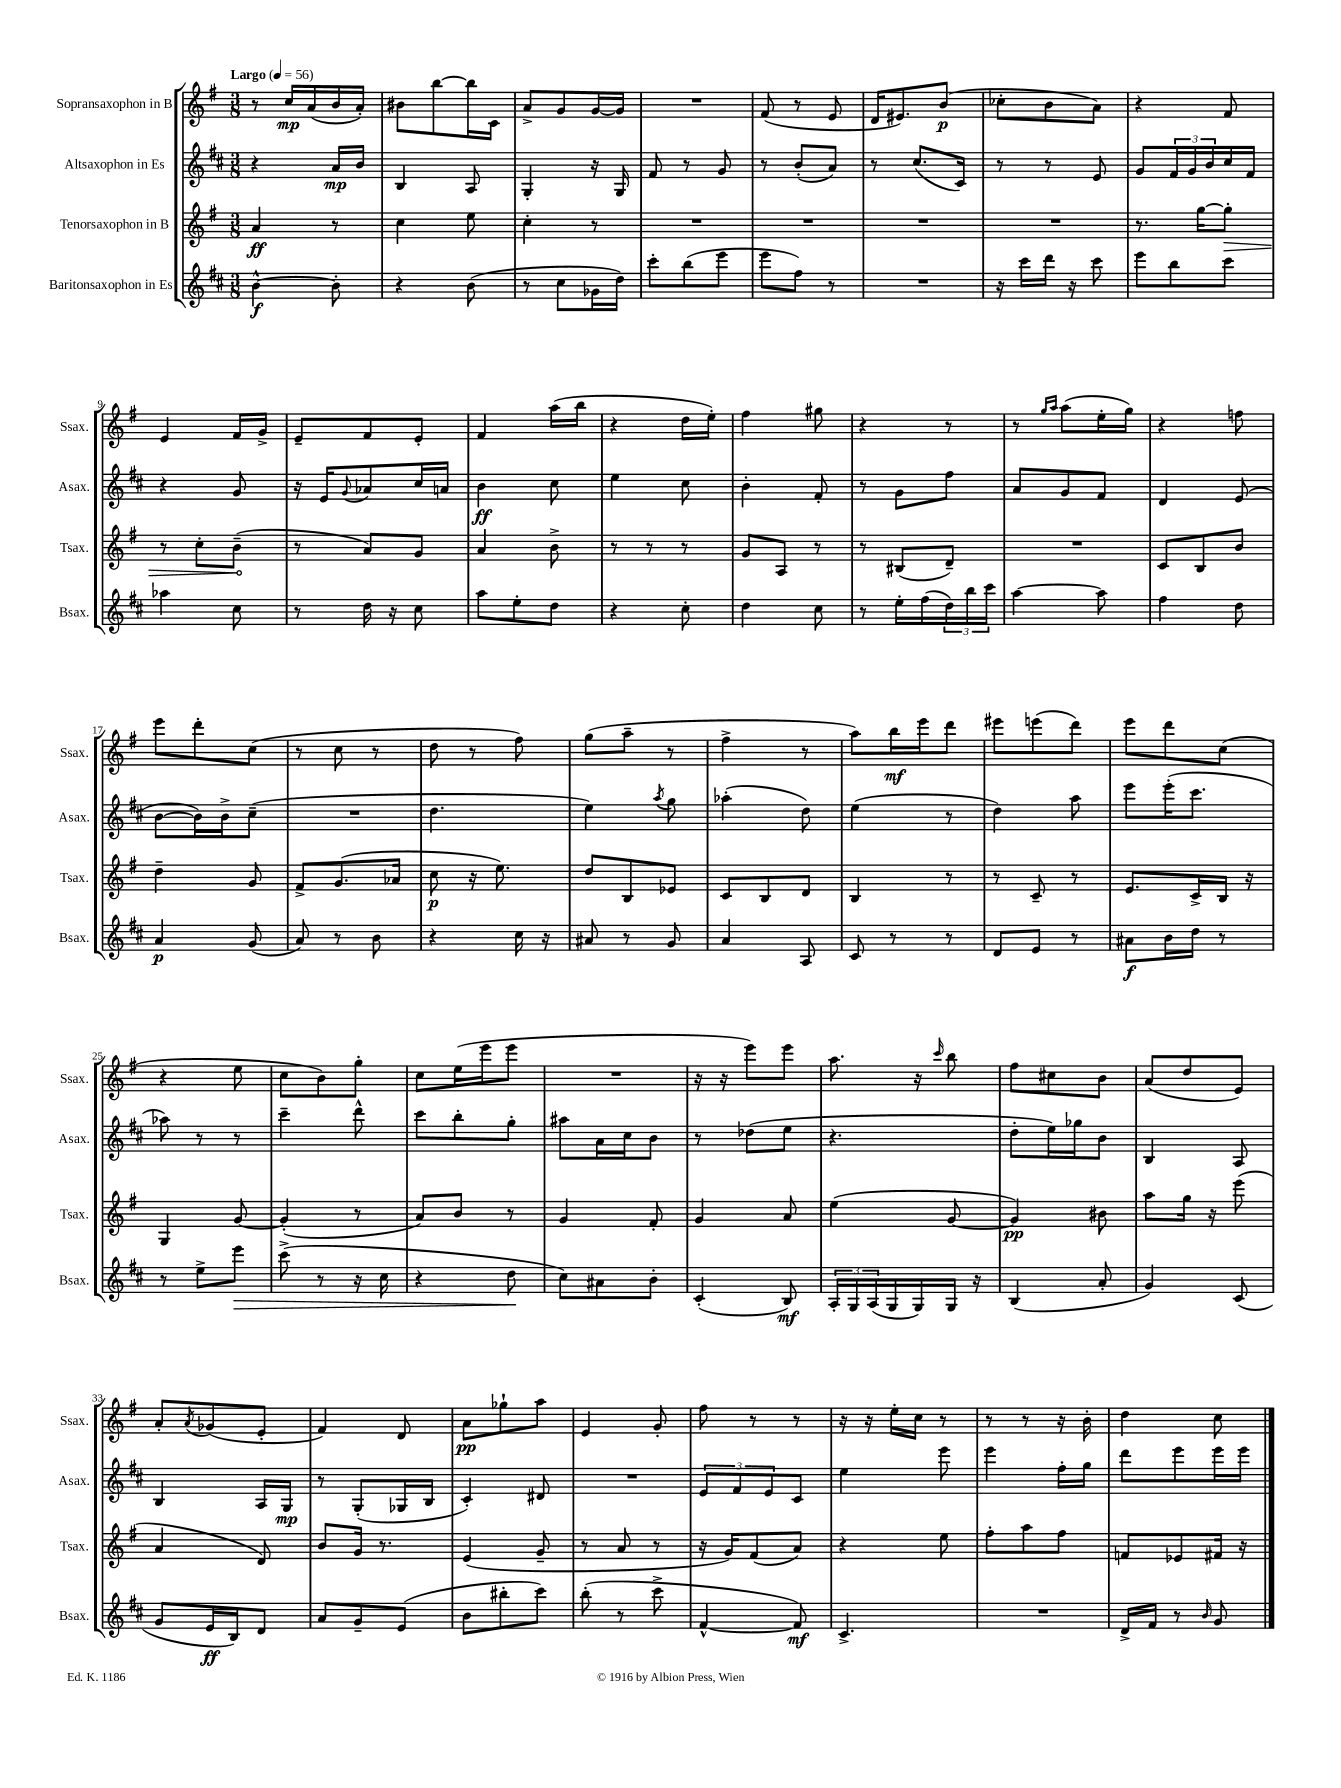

**kern	**dynam	**kern	**dynam	**kern	**dynam	**kern	**dynam
*part4	*part4	*part3	*part3	*part2	*part2	*part1	*part1
*staff4	*staff4	*staff3	*staff3	*staff2	*staff2	*staff1	*staff1
*I"Baritonsaxophon in Es	*	*I"Tenorsaxophon in B	*	*I"Altsaxophon in Es	*	*I"Sopransaxophon in B	*
*I'Bsax.	*	*I'Tsax.	*	*I'Asax.	*	*I'Ssax.	*
*clefG2	*	*clefG2	*	*clefG2	*	*clefG2	*
*k[f#c#]	*	*k[f#]	*	*k[f#c#]	*	*k[f#]	*
*M3/8	*	*M3/8	*	*M3/8	*	*M3/8	*
*MM56	*	*MM56	*	*MM56	*	*MM56	*
=1	=1	=1	=1	=1	=1	=1	=1
!	!	!	!	!	!	!LO:TX:a:B:t=Largo	!
[4b^^\	f	4a/	ff	4r	.	8r	.
.	.	.	.	.	.	16cc/LL	mp
.	.	.	.	.	.	(16a/	.
8b'\]	.	8r	.	16a/LL	mp	16b/	.
.	.	.	.	16b/JJ	.	16a'/JJ)	.
=2	=2	=2	=2	=2	=2	=2	=2
4r	.	4cc\	.	4B/	.	8b#X\L	.
.	.	.	.	.	.	[8bb\	.
(8b\	.	8ee\	.	8A/	.	16bb\L]	.
.	.	.	.	.	.	16c\JJ	.
=3	=3	=3	=3	=3	=3	=3	=3
8r	.	4cc'\	.	4G'/	.	8a^/L	.
8cc#\L	.	.	.	.	.	8g/	.
16g-X\L	.	8r	.	16r	.	[16g/L	.
16dd\JJ)	.	.	.	16G/	.	16g/JJ]	.
=4	=4	=4	=4	=4	=4	=4	=4
8ccc#'\L	.	4.r	.	8f#/	.	4.r	.
(8bb\	.	.	.	8r	.	.	.
8eee\J	.	.	.	8g/	.	.	.
=5	=5	=5	=5	=5	=5	=5	=5
8eee\L	.	4.r	.	8r	.	(8f#/	.
8ff#\J)	.	.	.	(8b'/L	.	8r	.
8r	.	.	.	8a/J)	.	8e/	.
=6	=6	=6	=6	=6	=6	=6	=6
4.r	.	4.r	.	8r	.	16d/KL	.
.	.	.	.	.	.	8.e#X/)	.
.	.	.	.	(8.cc#/L	.	.	.
.	.	.	.	.	.	(8b/J	p
.	.	.	.	16c#/Jk)	.	.	.
=7	=7	=7	=7	=7	=7	=7	=7
16r	.	4.r	.	8r	.	8cc-X'\L	.
16ccc#\LL	.	.	.	.	.	.	.
16ddd\JJ	.	.	.	8r	.	8b\	.
16r	.	.	.	.	.	.	.
8ccc#\	.	.	.	8e/	.	8a\J)	.
=8	=8	=8	=8	=8	=8	=8	=8
8eee\L	.	8.r	.	8g/L	.	4r	.
8bb\	.	.	.	24f#/L	.	.	.
.	.	.	.	24g/	.	.	.
.	.	[16gg\KL	.	.	.	.	.
.	.	.	.	24b/	.	.	.
!	!	!	!LO:HP:b	!	!	!	!
8ccc#\J	.	8gg'\J]	>	16cc#/	.	8f#/	.
.	.	.	.	16f#/JJ	.	.	.
!!LO:LB:g=z
=9	=9	=9	=9	=9	=9	=9	=9
4aa-X\	.	8r	.	4r	.	4e/	.
.	.	8cc'\L	.	.	.	.	.
8cc#\	.	(8b~\J	.	8g/	.	16f#/LL	.
.	.	.	.	.	.	16g^/JJ	.
.	.	.	]	.	.	.	.
=10	=10	=10	=10	=10	=10	=10	=10
8r	.	8r	.	16r	.	8e~/L	.
.	.	.	.	16e/KL	.	.	.
.	.	.	.	8qqg/	.	.	.
16dd\	.	8a/L)	.	8a-X/	.	8f#/	.
16r	.	.	.	.	.	.	.
8cc#\	.	8g/J	.	16cc#/L	.	8e'/J	.
.	.	.	.	16an/JJ	.	.	.
=11	=11	=11	=11	=11	=11	=11	=11
8aa\L	.	4a/	.	4b\	ff	4f#/	.
8ee'\	.	.	.	.	.	.	.
8dd\J	.	8b^\	.	8cc#\	.	(16aa\LL	.
.	.	.	.	.	.	16bb\JJ	.
=12	=12	=12	=12	=12	=12	=12	=12
4r	.	8r	.	4ee\	.	4r	.
.	.	8r	.	.	.	.	.
8cc#'\	.	8r	.	8cc#\	.	16dd\LL	.
.	.	.	.	.	.	16ee'\JJ)	.
=13	=13	=13	=13	=13	=13	=13	=13
4dd\	.	8g/L	.	4b'\	.	4ff#\	.
.	.	8A/J	.	.	.	.	.
8cc#\	.	8r	.	8f#'/	.	8gg#X\	.
=14	=14	=14	=14	=14	=14	=14	=14
8r	.	8r	.	8r	.	4r	.
16ee'\LL	.	(8B#X/L	.	8g\L	.	.	.
(16ff#\	.	.	.	.	.	.	.
24dd\)	.	8d~/J)	.	8ff#\J	.	8r	.
24bb\	.	.	.	.	.	.	.
24ccc#\JJ	.	.	.	.	.	.	.
=15	=15	=15	=15	=15	=15	=15	=15
[4aa\	.	4.r	.	8a/L	.	8r	.
.	.	.	.	.	.	16qqgg/LL	.
.	.	.	.	.	.	16qqaa/JJ	.
.	.	.	.	8g/	.	(8aa\L	.
8aa\]	.	.	.	8f#/J	.	16ee'\L	.
.	.	.	.	.	.	16gg\JJ)	.
=16	=16	=16	=16	=16	=16	=16	=16
4ff#\	.	8c/L	.	4d/	.	4r	.
.	.	8B/	.	.	.	.	.
8dd\	.	8b/J	.	(8e/	.	8ffn\	.
!!LO:LB:g=z
=17	=17	=17	=17	=17	=17	=17	=17
4a/	p	4dd~\	.	[8b\L	.	8eee\L	.
.	.	.	.	16b\L])	.	8ddd'\	.
.	.	.	.	16b^\J	.	.	.
(8g/	.	8g/	.	(8cc#~\J	.	(8cc\J	.
=18	=18	=18	=18	=18	=18	=18	=18
8a/)	.	8f#^/L	.	4.r	.	8r	.
8r	.	(8.g/	.	.	.	8cc\	.
8b\	.	.	.	.	.	8r	.
.	.	16a-X/Jk	.	.	.	.	.
=19	=19	=19	=19	=19	=19	=19	=19
4r	.	8cc\	p	4.dd\	.	8dd\	.
.	.	16r	.	.	.	8r	.
.	.	8.ee\)	.	.	.	.	.
16cc#\	.	.	.	.	.	8ff#\)	.
16r	.	.	.	.	.	.	.
=20	=20	=20	=20	=20	=20	=20	=20
8a#X/	.	8dd/L	.	4ee\)	.	(8gg\L	.
8r	.	8B/	.	.	.	8aa~\J	.
.	.	.	.	8qaa/	.	.	.
8g/	.	8e-X/J	.	8gg\	.	8r	.
=21	=21	=21	=21	=21	=21	=21	=21
4a/	.	8c/L	.	(4aa-X'\	.	4ff#^\	.
.	.	8B/	.	.	.	.	.
8A/	.	8d/J	.	8dd\)	.	8r	.
=22	=22	=22	=22	=22	=22	=22	=22
8c#/	.	4B/	.	(4ee\	.	8aa\L)	.
8r	.	.	.	.	.	16bb\L	mf
.	.	.	.	.	.	16eee\J	.
8r	.	8r	.	8r	.	8ddd\J	.
=23	=23	=23	=23	=23	=23	=23	=23
8d/L	.	8r	.	4dd\)	.	8eee#X\L	.
8e/J	.	8c~/	.	.	.	(8eeen\	.
8r	.	8r	.	8aa\	.	8ddd\J)	.
=24	=24	=24	=24	=24	=24	=24	=24
8a#X\L	f	8.e/L	.	8eee\L	.	8eee\L	.
16b\L	.	.	.	(16eee'\K	.	8ddd\	.
16dd\JJ	.	16c^/L	.	8.ccc#\J	.	.	.
8r	.	16B/JJ	.	.	.	(8cc\J	.
.	.	16r	.	.	.	.	.
!!LO:LB:g=z
=25	=25	=25	=25	=25	=25	=25	=25
8r	.	4G/	.	8aa-X\)	.	4r	.
8ee^\L	.	.	.	8r	.	.	.
!	!LO:HP:b	!	!	!	!	!	!
8eee\J	>	[8g/	.	8r	.	8ee\	.
=26	=26	=26	=26	=26	=26	=26	=26
(8ccc#^\	.	(4g'/]	.	4ccc#~\	.	8cc\L	.
8r	.	.	.	.	.	8b\)	.
16r	.	8r	.	8ddd^^\	.	8gg'\J	.
16cc#\	.	.	.	.	.	.	.
=27	=27	=27	=27	=27	=27	=27	=27
4r	.	8a/L)	.	8ccc#\L	.	8cc\L	.
.	.	8b/J	.	8bb'\	.	(16ee\L	.
.	.	.	.	.	.	16eee\J	.
8dd\	.	8r	.	8gg'\J	.	8eee\J	.
.	]	.	.	.	.	.	.
=28	=28	=28	=28	=28	=28	=28	=28
8cc#\L)	.	4g/	.	8aa#X\L	.	4.r	.
8a#X\	.	.	.	16a\L	.	.	.
.	.	.	.	16cc#\J	.	.	.
8b'\J	.	8f#'/	.	8b\J	.	.	.
=29	=29	=29	=29	=29	=29	=29	=29
(4c#'/	.	4g/	.	8r	.	16r	.
.	.	.	.	.	.	16r	.
.	.	.	.	(8dd-X\L	.	8eee\L)	.
8B/)	mf	8a/	.	8ee\J	.	8eee\J	.
=30	=30	=30	=30	=30	=30	=30	=30
24A'/LL	.	(4ee\	.	4.r	.	8.aa\	.
24G/	.	.	.	.	.	.	.
(24A/	.	.	.	.	.	.	.
16G/	.	.	.	.	.	.	.
16G/)	.	.	.	.	.	16r	.
.	.	.	.	.	.	16qqccc/	.
16G/JJ	.	[8g/	.	.	.	8bb\	.
16r	.	.	.	.	.	.	.
=31	=31	=31	=31	=31	=31	=31	=31
(4B/	.	4g/])	pp	8dd'\L	.	8ff#\L	.
.	.	.	.	16ee\L)	.	8cc#X\	.
.	.	.	.	16gg-X\J	.	.	.
8a'/	.	8b#X\	.	8b\J	.	8b\J	.
=32	=32	=32	=32	=32	=32	=32	=32
4g/)	.	8aa\L	.	4B/	.	(8a/L	.
.	.	16gg\Jk	.	.	.	8dd/	.
.	.	16r	.	.	.	.	.
(8c#/	.	(8eee\	.	8A/	.	8e/J)	.
!!LO:LB:g=z
=33	=33	=33	=33	=33	=33	=33	=33
8g/L	.	4a/	.	4B/	.	8a'/L	.
.	.	.	.	.	.	8qa/	.
16e/L	ff	.	.	.	.	(8g-X/	.
16B/J)	.	.	.	.	.	.	.
8d/J	.	8d/)	.	16A/LL	.	8e'/J	.
.	.	.	.	16G/JJ	mp	.	.
=34	=34	=34	=34	=34	=34	=34	=34
8a/L	.	8b/L	.	8r	.	4f#/)	.
8g~/	.	16g/Jk	.	(8G'/L	.	.	.
.	.	8.r	.	.	.	.	.
(8e/J	.	.	.	16G-X/L	.	8d/	.
.	.	.	.	16B/JJ	.	.	.
=35	=35	=35	=35	=35	=35	=35	=35
8b\L	.	(4e/	.	4c#'/)	.	8a\L	pp
8bb#X'\	.	.	.	.	.	8gg-X`\	.
8ccc#\J)	.	8g~/	.	8d#X/	.	8aa\J	.
=36	=36	=36	=36	=36	=36	=36	=36
(8bb'\	.	8r	.	4.r	.	4e/	.
8r	.	8a/	.	.	.	.	.
8ccc#^\	.	8r	.	.	.	8g'/	.
=37	=37	=37	=37	=37	=37	=37	=37
[4f#^^/	.	16r	.	12e/L	.	8ff#\	.
.	.	16g/KL)	.	.	.	.	.
.	.	.	.	12f#/	.	.	.
.	.	(8f#/	.	.	.	8r	.
.	.	.	.	12e/	.	.	.
8f#/])	mf	8a/J)	.	8c#/J	.	8r	.
=38	=38	=38	=38	=38	=38	=38	=38
4.c#^/	.	4r	.	4ee\	.	16r	.
.	.	.	.	.	.	16r	.
.	.	.	.	.	.	16ee'\LL	.
.	.	.	.	.	.	16cc\JJ	.
.	.	8ee\	.	8eee\	.	8r	.
=39	=39	=39	=39	=39	=39	=39	=39
4.r	.	8ff#'\L	.	4eee\	.	8r	.
.	.	8aa\	.	.	.	8r	.
.	.	8ff#\J	.	16ff#'\LL	.	16r	.
.	.	.	.	16gg\JJ	.	16b'\	.
=40	=40	=40	=40	=40	=40	=40	=40
16d^/LL	.	8fn/L	.	8ddd\L	.	4dd\	.
16f#/JJ	.	.	.	.	.	.	.
8r	.	8e-X/	.	8eee\	.	.	.
16qqb/	.	.	.	.	.	.	.
8g/	.	16f#X/Jk	.	16eee\L	.	8cc\	.
.	.	16r	.	16eee\JJ	.	.	.
==	==	==	==	==	==	==	==
*-	*-	*-	*-	*-	*-	*-	*-
